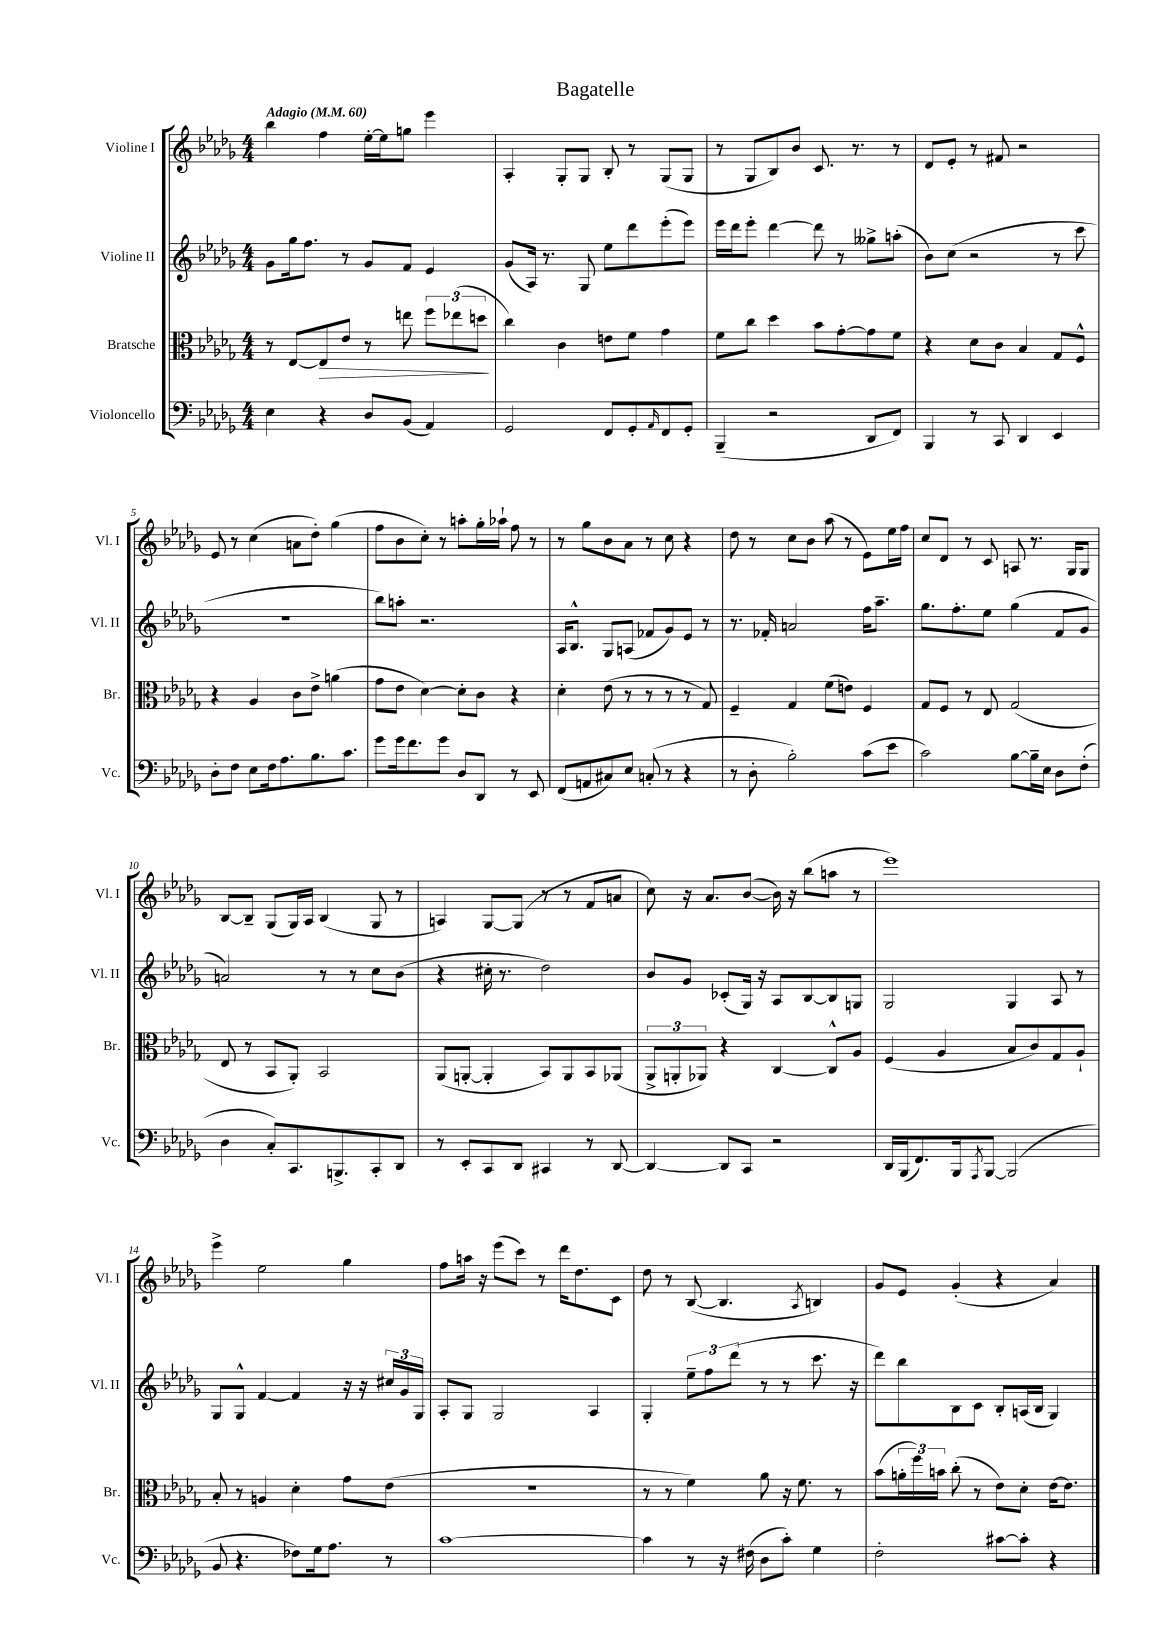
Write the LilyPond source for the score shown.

\header { title = "Bagatelle" }
<<
\new StaffGroup <<
\new Staff = "s0" \with { instrumentName = "Violine I" shortInstrumentName = "Vl. I" } {
    \clef treble \key des \major \numericTimeSignature \time 4/4 \tempo "Adagio" 4 = 60
    bes''4 f''4 ees''16~-. ees''16 g''8 ees'''4 |
    aes4-. ges8-. ges8 bes8-. r8 ges8( ges8 |
    r8 ges8 bes8) bes'8 c'8. r8. r8 |
    des'8 ees'8-. r8 fis'8 r2 |
    ees'8 r8 c''4( a'8 des''8-.) ges''4( |
    f''8 bes'8 c''8-.) r8 a''8-. ges''16-. aes''16-! f''8 r8 |
    r8 ges''8 bes'8 aes'8 r8 c''8 r4 |
    des''8 r8 c''8 bes'8 aes''8( r8 ees'8) ees''16 f''16 |
    c''8 des'8 r8 c'8 a8 r8. ges16 ges8 |
    bes8~ bes8-- ges8( ges16) aes16 bes4( ges8 r8 |
    a4) ges8~ ges8( r8 r8 f'8 a'8 |
    c''8) r16 aes'8. bes'8~( bes'16) r16 bes''8( a''8 r8 |
    ees'''1) |
    ees'''4-> ees''2 ges''4 |
    f''8 a''16 r16 ees'''8( c'''8) r8 des'''16 des''8. c'8 |
    des''8 r8 bes8~( bes4. \acciaccatura { aes8 } b4) |
    ges'8 ees'8 ges'4-.( r4 aes'4) \bar "|." |
}
\new Staff = "s1" \with { instrumentName = "Violine II" shortInstrumentName = "Vl. II" } {
    \clef treble \key des \major \numericTimeSignature \time 4/4
    ges'8 ges''16 f''8. r8 ges'8 f'8 ees'4 |
    ges'8( aes16) r8. ges8 ees''8 des'''8 ees'''8-.( ees'''8) |
    ees'''16 des'''16 ees'''8-. des'''4~ des'''8 r8 geses''8-> a''8-.( |
    bes'8) c''8( r2 r8 c'''8 |
    r1 |
    bes''8) a''8-. r2. |
    aes16 bes8.-^ ges8 a8( fes'8 ges'8) ees'8 r8 |
    r8. fes'16-. a'2 f''16 aes''8.-- |
    ges''8. f''8.-. ees''8 ges''4( f'8 ges'8 |
    a'2) r8 r8 c''8 bes'8( |
    r4 cis''16-. r8. des''2) |
    bes'8 ges'8 ces'8-.( ges16) r16 aes8 bes8~ bes8 g8 |
    ges2 ges4 aes8 r8 |
    ges8 ges8-^ f'4~ f'4 r16 r16 \tuplet 3/2 { cis''16 ges'16 ges16 } |
    aes8-. ges8 ges2 aes4 |
    ges4-. \tuplet 3/2 { ees''8-- f''8 des'''8( } r8 r8 c'''8. r16 |
    des'''8) bes''8 bes8 c'8 bes8-. a16( bes16 ges4) \bar "|." |
}
\new Staff = "s2" \with { instrumentName = "Bratsche" shortInstrumentName = "Br." } {
    \clef alto \key des \major \numericTimeSignature \time 4/4
    r8 ees8~ ees8\> ees'8 r8 e''8 \tuplet 3/2 { f''8 ees''8( d''8\! } |
    c''4) c'4 e'8 f'8 ges'4 |
    f'8 c''8 des''4 bes'8 ges'8~-. ges'8 f'8 |
    r4 des'8 c'8 bes4 ges8 f8-^ |
    r4 aes4 c'8 ees'8-> a'4( |
    ges'8 ees'8 des'4~) des'8-. c'8 r4 |
    des'4-. ees'8( r8 r8 r8 r8 ges8) |
    f4-- ges4 f'8( e'8) f4 |
    ges8 f8 r8 ees8 ges2( |
    ees8 r8 bes,8 aes,8-.) bes,2 |
    aes,8( a,8~-. a,4-. bes,8) a,8 bes,8 aes,8( |
    \tuplet 3/2 { aes,8-> a,8-. aes,8) } r4 c4~ c8-^ aes8 |
    f4( aes4 bes8 c'8) ges8 aes8-! |
    bes8-. r8 a4 des'4-. ges'8 ees'8( |
    R1 |
    r8 r8 f'4) aes'8 r16 f'8. r8 |
    bes'8( \tuplet 3/2 { a'16-. f''16) b'16 } c''8-.( r8 ees'8) des'8-. ees'16~ ees'8. \bar "|." |
}
\new Staff = "s3" \with { instrumentName = "Violoncello" shortInstrumentName = "Vc." } {
    \clef bass \key des \major \numericTimeSignature \time 4/4
    ees4 r4 des8 bes,8( aes,4) |
    ges,2 f,8 ges,8-. \grace { aes,16 } f,8 ges,8-. |
    bes,,4--( r2 des,8 f,8) |
    bes,,4 r8 c,8 des,4 ees,4 |
    des8-. f8 ees8 f16 aes8. bes8. c'8. |
    ges'8 ges'16 f'8. ges'8 des8 des,8 r8 ees,8 |
    f,8( a,8 cis8) ees8 c8-.( r8 r4 |
    r8 des8-. bes2-.) c'8( ees'8 |
    c'2) bes8~ bes16-- ees16 des8 f8-.( |
    des4 c8-.) c,8. b,,8.-> c,8-. des,8 |
    r8 ees,8-. c,8 des,8 cis,4 r8 des,8~ |
    des,4~ des,8 c,8 r2 |
    des,16 bes,,16( f,8.) bes,,16 \acciaccatura { aes,,8 } bes,,8~ bes,,2( |
    bes,8 r4. fes8) ges16 aes8. r8 |
    c'1~ |
    c'4 r8 r16 fis16( des8 c'8-.) ges4 |
    f2-. cis'8~ cis'8-. r4 \bar "|." |
}
>>
>>
